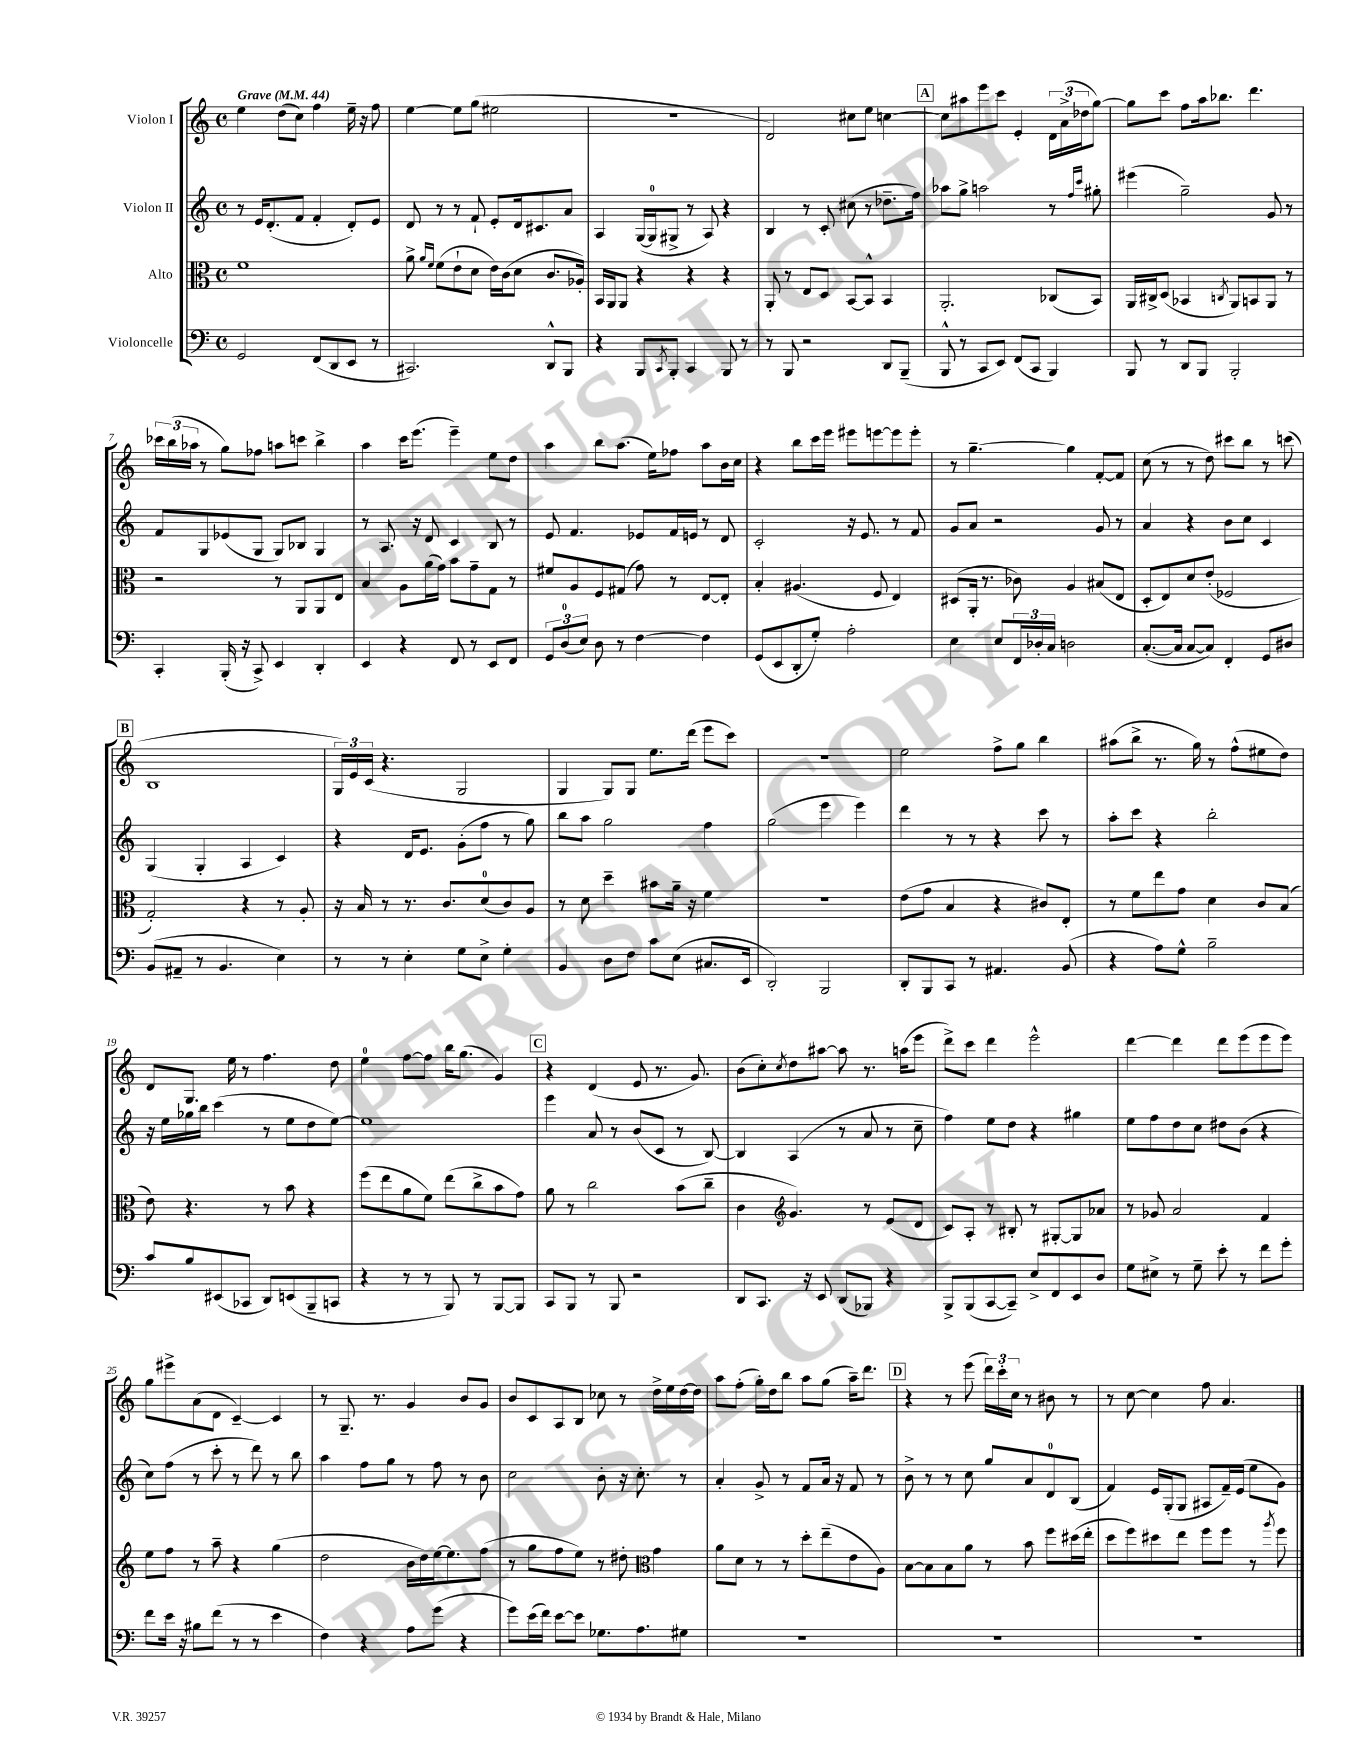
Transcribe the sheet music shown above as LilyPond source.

<<
\new StaffGroup <<
\new Staff = "s0" \with { instrumentName = "Violon I" } {
    \clef treble \key c \major \defaultTimeSignature \time 4/4 \tempo "Grave" 4 = 44
    e''4 d''8( c''8) f''4 e''16-- r16 f''8 |
    e''4~ e''8 g''8( eis''2 |
    r1 |
    d'2) cis''8 e''8 c''4~ |
    \mark \markup { \box "A" } c''8 ais''8 e'''8 c'''8 e'4-. \tuplet 3/2 { d'16 a'16->( des''16 } g''8~) |
    g''8 c'''8 f''8 a''16 bes''8. d'''4. |
    \tuplet 3/2 { ces'''16 b''16( aes''16 } r8 g''8) fes''8 a''8 c'''8 b''4-> |
    a''4 c'''16 e'''8.( e'''4--) e''8 d''8 |
    a''4 b''8 a''8.( e''16) fes''8 a''8 b'16 c''16 |
    r4 b''8 c'''16 e'''16 eis'''8 e'''8~ e'''8 e'''8-. |
    r8 g''4.~-- g''4 f'8~-. f'8 |
    c''8( r8 r8 d''8) cis'''8 b''8 r8 c'''8( |
    \mark \markup { \box "B" } b1 |
    \tuplet 3/2 { g16) e'16 c'16( } r4. g2 |
    g4 g8) g8 e''8. d'''16( e'''8 c'''8) |
    R1 |
    e''2 f''8-> g''8 b''4 |
    ais''8( b''8-> r8. g''16) r8 f''8-^( eis''8 d''8) |
    d'8 g8. e''16 r8 f''4. d''8 |
    e''4-0 f''8~ f''8 b''16 g''8.( g'4) |
    \mark \markup { \box "C" } r4 d'4( e'8 r8. g'8.) |
    b'8( c''8-.) \acciaccatura { c''8 } d''8 ais''8~ ais''8 r8. a''16( e'''8 |
    d'''8->) c'''8 d'''4 e'''2-^ |
    d'''4~ d'''4 d'''8 e'''8( e'''8 e'''8) |
    g''8 eis'''8-> a'8( d'8 c'4~--) c'4 |
    r8 g8.-- r8. g'4 b'8 g'8 |
    b'8 c'8 a8 b8 ces''8 r8 d''16-> e''16 d''16~ d''16 |
    a''8 f''8-.( g''16-.) d''16 b''8 a''8 g''8( a''16--) d'''8. |
    \mark \markup { \box "D" } r4 r8 e'''8( \tuplet 3/2 { d'''16) c'''16-. c''16 } r8 bis'8 r8 |
    r8 c''8~ c''4 f''8 a'4. \bar "|." |
}
\new Staff = "s1" \with { instrumentName = "Violon II" } {
    \clef treble \key c \major \defaultTimeSignature \time 4/4
    r8 e'16 d'8.-.( f'8 f'4-. d'8-.) e'8 |
    d'8 r8 r8 f'8-! e'8-. d'16 cis'8. a'8 |
    a4 g16~( g16-0 gis8-> r8 a8) r4 |
    b4 r8 c'8-. cis''8( r8 des''8.-- f''16) |
    \mark \markup { \box "A" } aes''8 g''8-> a''2 r8 \grace { f''16 c'''16 } gis''8-. |
    eis'''4( g''2--) g'8 r8 |
    f'8 g8 ees'8( g8 g8) bes8 g4 |
    r8 a8. r16 d'8 c'4 b8 r8 |
    e'8 f'4. ees'8 f'16 e'16 r8 d'8 |
    c'2-. r16 e'8. r8 f'8 |
    g'8 a'8 r2 g'8 r8 |
    a'4 r4 b'8 c''8 c'4 |
    \mark \markup { \box "B" } g4( g4-. a4 c'4) |
    r4 d'16 e'8. g'8-.( f''8 r8 g''8) |
    b''8 a''8 g''2 f''4 |
    g''2( e'''4 e'''4) |
    d'''4 r8 r8 r4 c'''8 r8 |
    a''8-. c'''8 r4 b''2-. |
    r16 e''16 ges''16 b''16 c'''4( r8 e''8 d''8 e''8~) |
    e''1 |
    \mark \markup { \box "C" } e'''4 a'8 r8 b'8( c'8 r8 b8~) |
    b4 a4( r8 a'8 r8 c''8-- |
    f''4) e''8 d''8 r4 gis''4 |
    e''8 f''8 d''8 c''8 dis''8 b'8( r4 |
    c''8) f''8( r8 c'''8-. r8 d'''8) r8 b''8 |
    a''4 f''8 g''8 r8 f''8 r8 b'8 |
    c''2 b'8-. r16 c''8.-. r8 |
    a'4-. g'8-> r8 f'8 a'16 r16 f'8 r8 |
    \mark \markup { \box "D" } b'8-> r8 r8 c''8 g''8 a'8 d'8-0 b8( |
    f'4) e'16 g16-.( g8 ais8 f'16--) e'16( e''8 g'8) \bar "|." |
}
\new Staff = "s2" \with { instrumentName = "Alto" } {
    \clef alto \key c \major \defaultTimeSignature \time 4/4
    f'1 |
    a'8-> \grace { a'16 f'16 } f'8( e'8-! d'8 e'16) c'16( d'8 c'8. aes16-.) |
    b,16 a,16 a,8 r4 r4 r4 |
    a,8-. r8 e8 d8 b,8~ b,8-^ b,4 |
    \mark \markup { \box "A" } a,2.-. ces8( b,8) |
    a,16 cis16-> d8( bes,4 \acciaccatura { c8 } a,8) b,8 a,8 r8 |
    r2 r8 a,8 a,8 e8 |
    b4 a8 a'16( g'16) b'8 g'8-- g8 r8 |
    fis'8 a8 f8 gis8( g'8) r8 e8~ e8-. |
    b4-. ais4.( f8 e4) |
    dis8( a,16-. r8. ces'8) a4 bis8( e8 |
    d8-. e8) d'8 e'8-.( fes2 |
    \mark \markup { \box "B" } g2-.) r4 r8 a8-. |
    r16 b16 r8 r8. c'8. d'8-0( c'8) a8 |
    r8 d'8 d''4-- bis'8 a'16-- r16 f'4 |
    R1 |
    e'8( g'8 b4 r4 cis'8) e8-. |
    r8 f'8 e''8 g'8 d'4 c'8 b8( |
    e'8) r4. r8 b'8 r4 |
    f''8( e''8 a'8 f'8) e''8( c''8-> b'8 g'8) |
    \mark \markup { \box "C" } a'8 r8 c''2 b'8( c''8-- |
    c'4 \clef treble g'4.) r8 e'8( d'8 |
    c'8) a8-. r8 bis8-. r8 gis8~-. gis8 aes'8 |
    r8 ges'8 a'2 f'4 |
    e''8 f''8 r8 a''8-- r4 g''4( |
    d''2 b'16 d''16) e''16~ e''8. f''8( |
    r8 g''8 f''8 e''8) r8 dis''8-. \clef alto g'4 |
    a'8 d'8 r8 r8 d''8-. e''8--( e'8 a8) |
    \mark \markup { \box "D" } b8~ b8 b8 a'8 r8 b'8 f''8 dis''16( e''16-. |
    d''8 f''8) dis''8 e''8 f''8 f''8 r8 \acciaccatura { a''8 } f''8 \bar "|." |
}
\new Staff = "s3" \with { instrumentName = "Violoncelle" } {
    \clef bass \key c \major \defaultTimeSignature \time 4/4
    g,2 f,8( d,8 e,8 r8 |
    cis,2.) d,8-^ b,,8 |
    r4 b,,8 \acciaccatura { c,8 } b,,8-. c,4 b,,8 r8 |
    r8 b,,8 r2 d,8 b,,8--( |
    \mark \markup { \box "A" } b,,8-^ r8 c,8 e,8) f,8( c,8 b,,4) |
    b,,8 r8 d,8 b,,8 b,,2-. |
    c,4-. b,,16-.( r16 c,8->) e,4 d,4-. |
    e,4 r4 f,8 r8 e,8 f,8 |
    \tuplet 3/2 { g,8 d8-0( e8) } d8 r8 f4~ f4 |
    g,8( e,8 d,8-. g8-.) a2-. |
    e4 e8 \tuplet 3/2 { f,16 des16-. c16 } d2 |
    c8.~-.( c16 c8~ c8) f,4-. g,8 dis8 |
    \mark \markup { \box "B" } b,8( ais,8-- r8 b,4. e4) |
    r8 r8 e4-. g8 e8-> g4-. |
    b,4 d8 f8 c'8 e8( cis8. e,16 |
    d,2-.) b,,2 |
    d,8-. b,,8 c,8 r8 ais,4. b,8( |
    r4 a8) g8-^ b2-- |
    c'8 b8 eis,8( ces,8 d,8) e,8( b,,8-- c,8 |
    r4 r8 r8 b,,8) r8 b,,8~ b,,8 |
    \mark \markup { \box "C" } c,8 b,,8 r8 b,,8 r2 |
    d,8 c,8. r16 e,8 d,8( bes,,8) r4 |
    b,,8-> b,,8( c,8~ c,8--) e8-> f,8 e,8 d8 |
    g8 eis8-> r8 g8-- e'8-. r8 f'8 g'8-. |
    f'8 e'16 r16 bis8 f'8( r8 r8 e'4 |
    f4) r4 a8 g'8( r4 |
    g'8) e'16( f'16) e'8~ e'8 ges8. a8. gis8 |
    R1 |
    \mark \markup { \box "D" } R1 |
    R1 \bar "|." |
}
>>
>>
